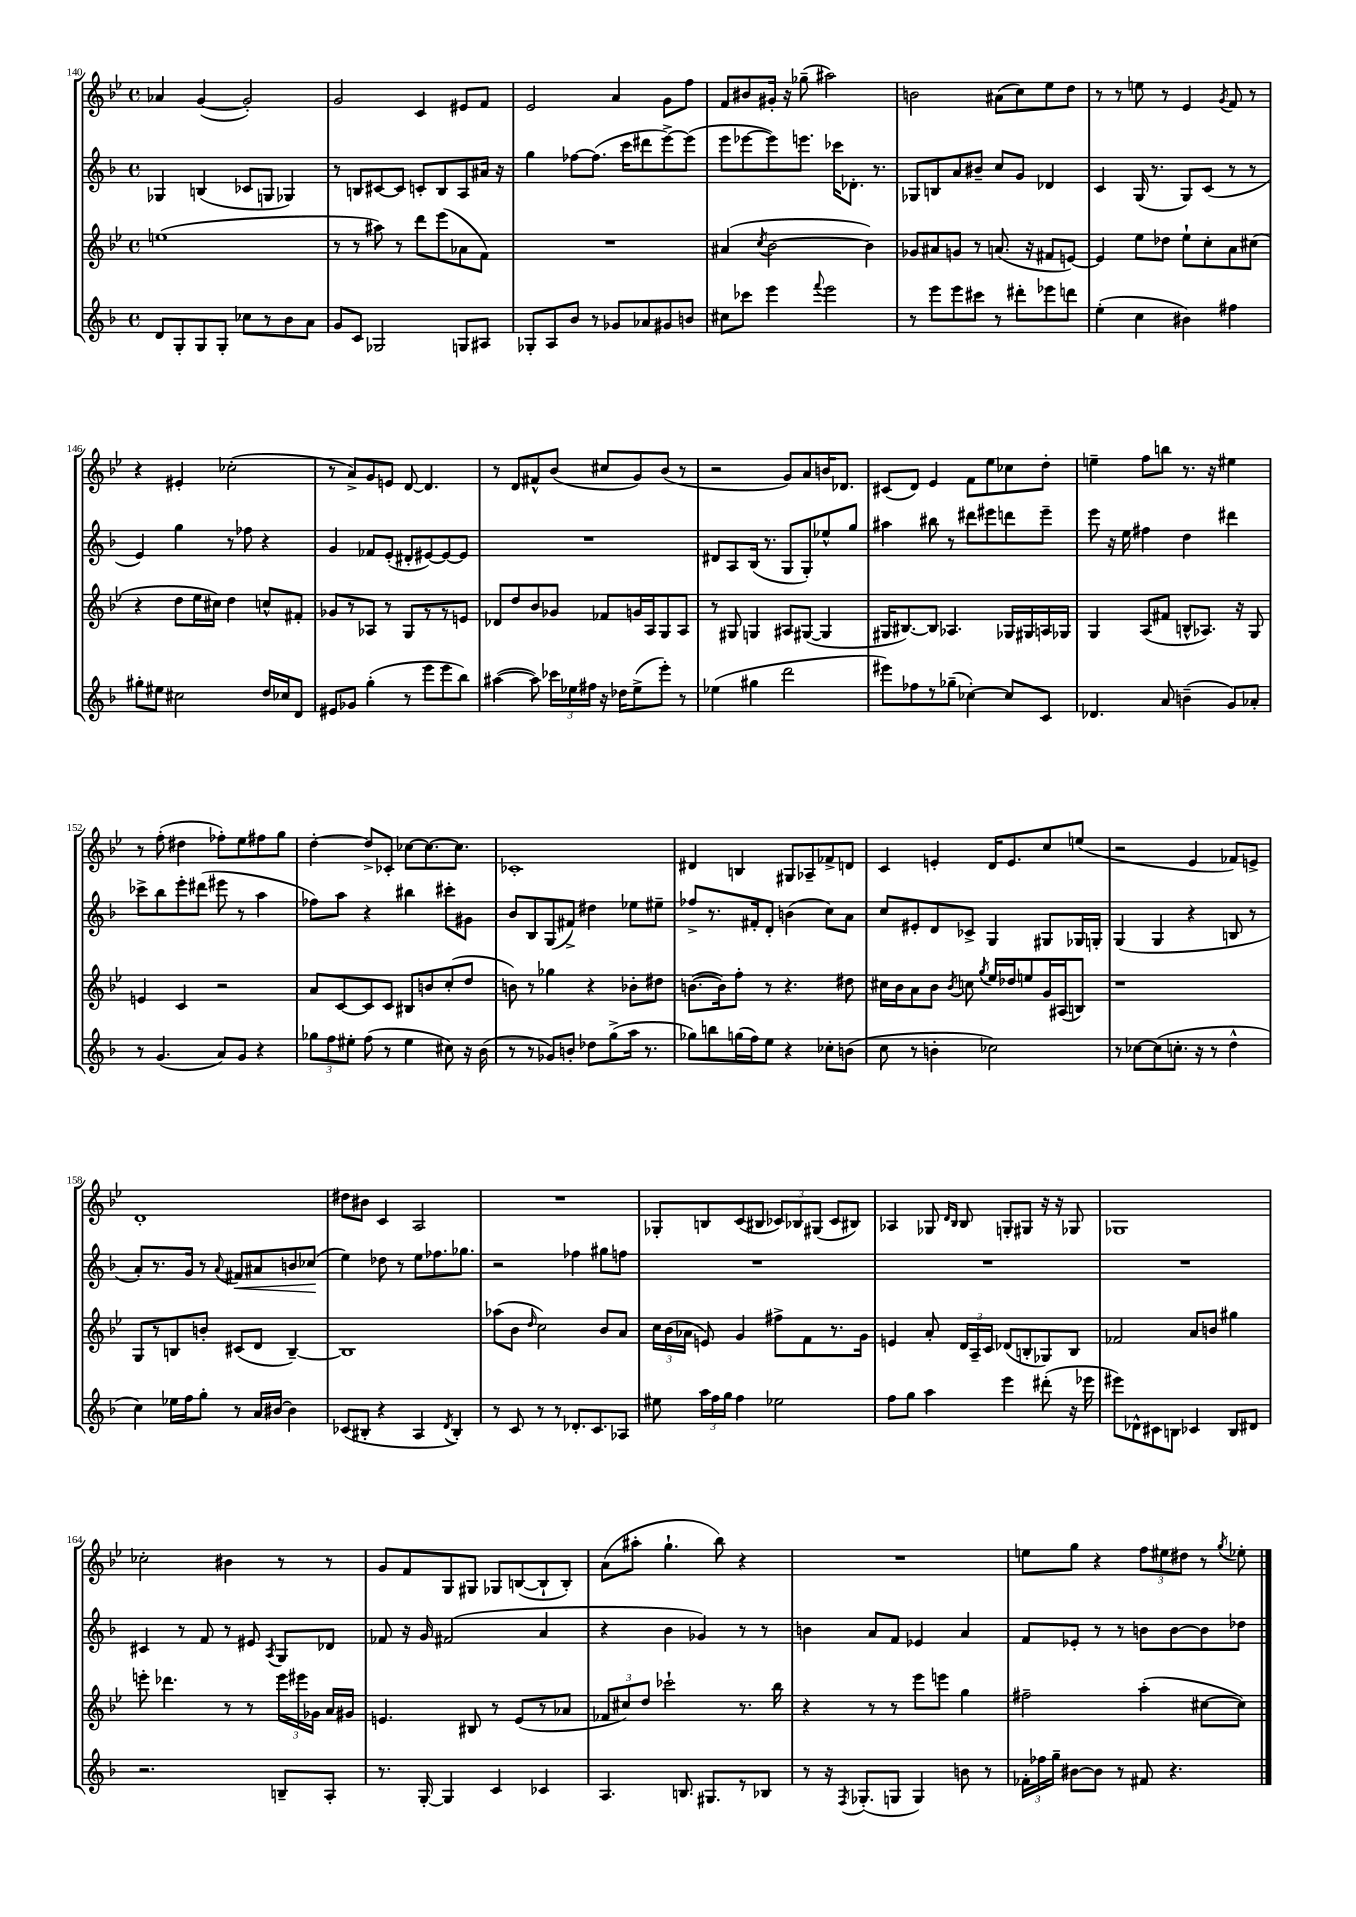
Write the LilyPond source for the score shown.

<<
\new StaffGroup <<
\new Staff = "s0" {
    \clef treble \key bes \major \defaultTimeSignature \time 4/4
    \autoBeamOff aes'4 g'4~( g'2-.) |
    g'2 c'4 eis'8[ f'8] |
    ees'2 a'4 g'8[ f''8] |
    f'8[ bis'8 gis'16]-. r16 ges''8--( ais''2) |
    b'2 ais'8[( c''8) ees''8 d''8] |
    r8 r8 e''8 r8 ees'4 \acciaccatura { g'8 } f'8 r8 |
    r4 eis'4-. ces''2-.( |
    r8 a'8[->) g'8 e'8] d'8~ d'4. |
    r8 d'8[ fis'8-^ bes'8]( cis''8[ g'8) bes'8]( r8 |
    r2 g'8[) a'8 b'16 des'8.] |
    cis'8[( d'8]) ees'4 f'8[ ees''8 ces''8 d''8]-. |
    e''4-- f''8[ b''8] r8. r16 eis''4 |
    r8 f''8-.( dis''4 fes''8[-.) ees''8 fis''8 g''8] |
    d''4~-. d''8[-> ces'8]-. ces''8[~ ces''8.~ ces''8.] |
    ces'1-. |
    dis'4 b4 gis8[ aes8-- fes'8-> d'8] |
    c'4 e'4-. d'16[ e'8. c''8 e''8]( |
    r2 ees'4 fes'8[) e'8]-> |
    d'1-. |
    dis''8[ bis'8] c'4 a2 |
    R1 |
    ges8[-. b8 c'8( bis8] \tuplet 3/2 { ces'8[) bes8 gis8]( } ces'8[ bis8]) |
    aes4 ges8 \grace { d'16[ bes16] } bes8 g8[-. gis8] r16 r16 ges8 |
    ges1 |
    ces''2-. bis'4 r8 r8 |
    g'8[ f'8 g8 gis8] ges8[ b8~( b8-! b8]-.) |
    a'8[( ais''8]-. g''4.-! bes''8) r4 |
    R1 |
    e''8[ g''8] r4 \tuplet 3/2 { f''8[ eis''8 dis''8] } r8 \acciaccatura { g''8 } ees''8-. \bar "|." |
}
\new Staff = "s1" {
    \clef treble \key f \major \defaultTimeSignature \time 4/4
    \autoBeamOff ges4 b4( ces'8[ g8] ges4) |
    r8 b8[ cis'8~ cis'8] c'8[-. b8 a8 ais'16] r16 |
    g''4 fes''8[~ fes''8.]( c'''16[ dis'''8 e'''8~->) e'''8]( |
    e'''8[ ees'''8~ ees'''8) e'''8.] ces'''16[ des'8.]-. r8. |
    ges8[ b8 a'8 bis'8]-- c''8[ g'8] des'4 |
    c'4 g16( r8. g8[) c'8]( r8 r8 |
    e'4) g''4 r8 fes''8 r4 |
    g'4 fes'8[ e'8]-.( dis'8[-. eis'8~) eis'8~ eis'8] |
    R1 |
    dis'8[ a8 bes16]( r8. g8[ g8-.) ees''8-^ g''8] |
    ais''4 bis''8 r8 dis'''8[ eis'''8 d'''8 eis'''8]-- |
    e'''8 r16 e''16 fis''4 d''4 dis'''4 |
    ces'''8[-> bes''8 e'''8-. dis'''8]( eis'''8 r8 a''4 |
    fes''8[) a''8] r4 bis''4 cis'''8[-. gis'8] |
    bes'8[ bes8 g8( fis'8]->) dis''4 ees''8[ eis''8]-- |
    fes''8[-> r8. fis'16-. d'8]-. b'4( c''8[) a'8] |
    c''8[ eis'8-. d'8 ces'8]-> g4 gis8[ ges16 g16]-. |
    g4( g4 r4 b8 r8 |
    a'8[-.) r8. g'16] r8 \appoggiatura { a'8 } fis'8[\< ais'8 b'8 ces''8]\!( |
    e''4) des''8 r8 e''8[ fes''8. ges''8.] |
    r2 fes''4 gis''8[ f''8] |
    R1 |
    R1 |
    R1 |
    cis'4 r8 f'8 r8 eis'8 \acciaccatura { a8 } g8[ des'8] |
    fes'8 r16 g'16 fis'2( a'4 |
    r4 bes'4 ges'4) r8 r8 |
    b'4 a'8[ f'8] ees'4 a'4 |
    f'8[ ees'8]-. r8 r8 b'8[ b'8~ b'8 des''8] \bar "|." |
}
\new Staff = "s2" {
    \clef treble \key bes \major \defaultTimeSignature \time 4/4
    \autoBeamOff e''1( |
    r8 r8 ais''8) r8 d'''8[ ees'''8( aes'8 f'8]) |
    R1 |
    ais'4( \acciaccatura { c''8 } bes'2~ bes'4) |
    ges'8[ ais'8 g'8] r8 a'8.( r16 fis'8[ e'8]~) |
    e'4 ees''8[ des''8] ees''8[-! c''8-. a'8 cis''8]( |
    r4 d''8[ ees''16 cis''16]) d''4 c''8[-^ fis'8]-. |
    ges'8[ r8 aes8] r8 g8[ r8 r8 e'8] |
    des'8[ d''8 bes'8 ges'8] fes'8[ g'16 a16 g8 a8] |
    r8 gis8 g4 ais8[ gis8]~( gis4 |
    gis16[ bis8.~) bis8] aes4. ges16[ gis16 a16 ges16] |
    g4 a8[( fis'8] b8[-^ aes8.]) r16 g8 |
    e'4 c'4 r2 |
    a'8[ c'8~ c'8 c'8] bis8[ b'8 c''8-.( d''8] |
    b'8) r8 ges''4 r4 bes'8[-. dis''8] |
    b'8.[~( b'16) f''8]-. r8 r4. dis''8 |
    cis''16[ bes'16 a'8 bes'8] \acciaccatura { bes'8 } c''8 \acciaccatura { g''8 } ees''16[ des''16 e''8 g'16 ais16( b8]) |
    r1 |
    g8[ r8 b8 b'8]-. cis'8[( d'8] b4~--) |
    b1 |
    aes''8[( bes'8] \grace { d''16 } c''2) bes'8[ a'8] |
    \tuplet 3/2 { c''16[ bes'16( aes'16] } e'8) g'4 fis''8[-> f'8 r8. g'16] |
    e'4 a'8-. \tuplet 3/2 { d'16[ a16-- c'16] } des'8[( b8-. ges8) b8] |
    fes'2 a'8[ b'8] gis''4 |
    e'''8-. des'''4. r8 r8 \tuplet 3/2 { e'''16[ eis'''16 ges'16] } a'16[ gis'16] |
    e'4. bis8 r8 e'8[( r8 aes'8] |
    \tuplet 3/2 { fes'8[ cis''8) d''8] } ces'''2-! r8. bes''16 |
    r4 r8 r8 ees'''8[ e'''8] g''4 |
    fis''2-- a''4-.( cis''8[~ cis''8]) \bar "|." |
}
\new Staff = "s3" {
    \clef treble \key f \major \defaultTimeSignature \time 4/4
    \autoBeamOff d'8[ g8-. g8 g8]-. ces''8[ r8 bes'8 a'8] |
    g'8[ c'8] ges2 g8[ ais8] |
    ges8[-. a8 bes'8] r8 ges'8[ aes'8 gis'8 b'8] |
    cis''8[ ces'''8] e'''4 \appoggiatura { f'''8 } e'''2 |
    r8 e'''8[ e'''8 cis'''8] r8 dis'''8[-. ees'''8 d'''8] |
    e''4-.( c''4 bis'4) fis''4 |
    gis''8[-. eis''8] cis''2 d''16[ ces''16 d'8] |
    eis'8[ ges'8] g''4-.( r8 e'''8[ e'''8 bes''8]) |
    ais''4~( ais''8) \tuplet 3/2 { ces'''16[ ees''16 fis''16] } r16 des''16[ ees''8->( e'''8]-.) r8 |
    ees''4( gis''4 d'''2 |
    eis'''8[) fes''8 r8 ges''8]--( ces''4~-.) ces''8[ c'8] |
    des'4. a'8 b'4--( g'8[) aes'8]-. |
    r8 g'4.( a'8[) g'8] r4 |
    \tuplet 3/2 { ges''8[ f''8 eis''8]-. } f''8( r8 eis''4 cis''8) r16 bes'16( |
    r8 r8 ges'8[) b'8]-. des''8[ g''8->( a''16] r8. |
    ges''8[) b''8 g''16( f''16) e''8] r4 ces''8[-. b'8]( |
    c''8 r8 b'4-. ces''2) |
    r8 ces''8[~ ces''8( c''8.]-. r16 r8 d''4-^ |
    c''4) ees''16[ f''16 g''8]-. r8 a'16[ bis'16]~ bis'4 |
    ces'8[( bis8]-. r4 a4 \acciaccatura { d'8 } bis4-.) |
    r8 c'8 r8 r8 des'8.[-. c'8. aes8] |
    eis''8 \tuplet 3/2 { a''16[ f''16 g''16] } f''4 ees''2 |
    f''8[ g''8] a''4 e'''4 dis'''8-.( r16 ees'''16 |
    eis'''8[) des'8-^ cis'8 b8] ces'4 b8[ dis'8] |
    r2. b8[-- a8]-. |
    r8. g16~-. g4 c'4 ces'4 |
    a4. b8. gis8.[ r8 bes8] |
    r8 r16 \acciaccatura { f8 } ges8.[-.( g8] g4) b'8 r8 |
    \tuplet 3/2 { fes'16[-. fes''16 g''16]-- } bis'8[~ bis'8] r8 fis'8 r4. \bar "|." |
}
>>
>>
\layout { \context { \Score currentBarNumber = #140 } }
